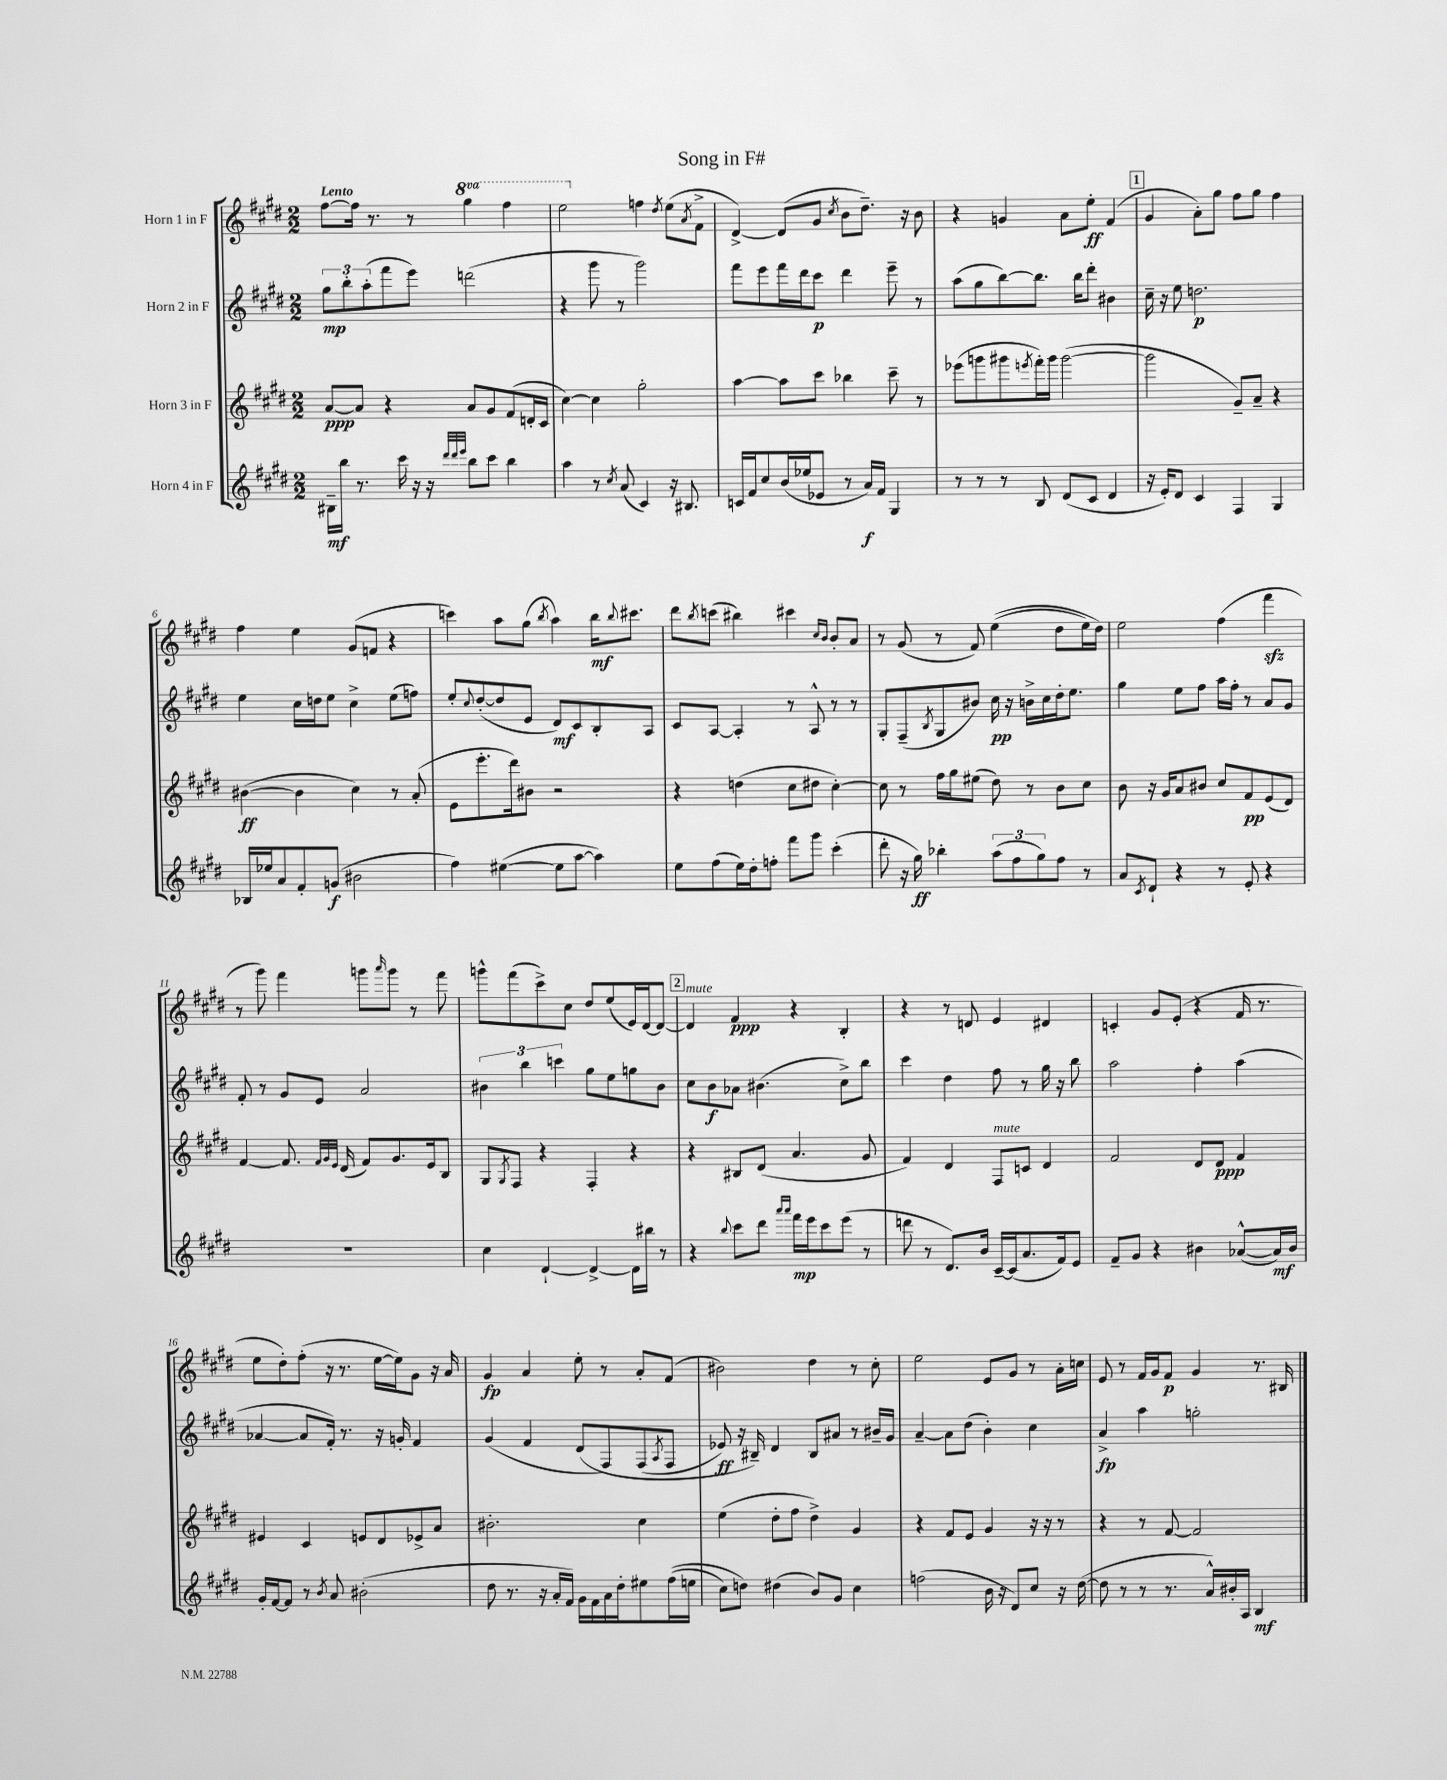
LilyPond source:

\header { title = "Song in F#" }
<<
\new StaffGroup <<
\new Staff = "s0" \with { instrumentName = "Horn 1 in F" } {
    \clef treble \key e \major \numericTimeSignature \time 2/2 \set Staff.ottavationMarkups = #ottavation-simple-ordinals \tempo "Lento"
    fis''8~ fis''16 r8. r8 \ottava #1 gis'''4 fis'''4 |
    e'''2 \ottava #0 f''4 \acciaccatura { dis''8 } e''8( \acciaccatura { a'8 } fis'8-> |
    dis'4~->) dis'8( gis'8 \acciaccatura { cis''8 } b'8 dis''8.--) r16 b'8 |
    r4 g'4 a'8 e''8-.\ff fis'4( |
    \mark \markup { \box "1" } gis'4 a'8-.) gis''8 fis''8 gis''8 fis''4 |
    fis''4 e''4 gis'8( f'8 r4 |
    c'''4) a''8 gis''8( \acciaccatura { b''8 } a''4) b''16\mf \appoggiatura { b''8 } cis'''8. |
    dis'''8 \acciaccatura { b''8 } c'''8( bis''4) cis'''4 \grace { cis''16 b'16 } b'8-. a'8 |
    r8 gis'8( r8 fis'8) e''4(\( dis''8 e''16) dis''16\) |
    e''2 fis''4( fis'''4\sfz |
    r8 gis'''8) fis'''4 g'''8 \grace { a'''16 } g'''8 r8 fis'''8 |
    g'''8-^ fis'''8( cis'''8->) cis''8 dis''8 e''8( e'16) dis'16~ dis'8~ |
    \mark \markup { \box "2" } dis'4^\markup { \italic "mute" } fis'4\ppp r4 b4-. |
    r4 r8 d'8 e'4 dis'4 |
    c'4-. gis'8 e'8-.( r4 fis'16 r8. |
    e''8 dis''8-.) fis''8-.( r16 r8. e''16~ e''16) gis'8 r16 a'16 |
    gis'4\fp a'4 e''8-. r8 a'8-. fis'8( |
    bis'2) dis''4 r8 cis''8-. |
    e''2 e'8 gis'8 r8 a'16-. c''16 |
    e'8 r8 fis'16 gis'16 fis'8\p gis'4 r8. bis16 \bar "|." |
}
\new Staff = "s1" \with { instrumentName = "Horn 2 in F" } {
    \clef treble \key e \major \numericTimeSignature \time 2/2
    \tuplet 3/2 { gis''8\mp b''8-. a''8-.( } fis'''8 e'''8) d'''2( |
    r4 gis'''8 r8 gis'''2) |
    fis'''8 e'''8 fis'''16 dis'''16 cis'''8\p dis'''4 e'''8-- r8 |
    a''8( gis''8 b''8~) b''8. b''16 dis'''8-. bis'4 |
    \mark \markup { \box "1" } cis''16-- r16 e''8 d''2.\p |
    e''4 cis''16 d''16 e''8 cis''4-> e''8( f''8) |
    e''8-. \appoggiatura { cis''8 } dis''8~-.( dis''8 e'8 dis'8\mf) cis'8 b8-. a8 |
    cis'8 a8~ a4-. r8 a8-^ r8 r8 |
    gis8-. fis8--( \acciaccatura { b8 } gis8 bis'8) cis''16\pp r16 b'16-> cis''16 dis''16-. e''8. |
    gis''4 e''8 fis''8 a''16 fis''16-. r8 a'8 gis'8 |
    fis'8-. r8 gis'8 e'8 a'2 |
    \tuplet 3/2 { bis'4 b''4 c'''4 } gis''8 e''8 g''8 bis'8 |
    \mark \markup { \box "2" } cis''8 b'8\f aes'8 bis'4.( cis''8->) b''8 |
    cis'''4 dis''4 fis''8 r8 gis''16 r16 b''8 |
    a''2 fis''4-. a''4( |
    aes'4~ aes'8 fis'16-.) r8. r16 g'16-. fis'4 |
    gis'4( fis'4 dis'8\( fis8) fis8( \acciaccatura { a8 } fis8 |
    ees'8\ff) r16 bis16--\) dis'4 bis8 ais'8 r8 bis'16-- gis'16 |
    a'4~-- a'8 dis''8( b'4-.) cis''4 |
    a'4->\fp a''4 g''2-. \bar "|." |
}
\new Staff = "s2" \with { instrumentName = "Horn 3 in F" } {
    \clef treble \key e \major \numericTimeSignature \time 2/2
    a'8~\ppp a'8 r4 a'8 gis'8 fis'8( d'16-. cis'16 |
    cis''4~) cis''4 gis''2-. |
    a''4~ a''8 cis'''8 bes''4 cis'''8-- r8 |
    ees'''8( g'''8 gis'''8 \acciaccatura { e'''8 } fis'''16-.) gis'''16 gis'''2~( |
    \mark \markup { \box "1" } gis'''2 gis'8--) a'8-- r4 |
    bis'4~\ff( bis'4 cis''4) r8 a'8-.( |
    e'8 e'''8.-. dis'''16) bis'8 r2 |
    r4 d''4( cis''8 dis''8 cis''4~-.) |
    cis''8 r8 fis''16 gis''16 eis''8( dis''8) r8 b'8 cis''8 |
    b'8 r16 gis'16 a'8 bis'8 cis''8 fis'8\pp e'8( dis'8) |
    fis'4~ fis'8. \grace { fis'32 gis'32 e'32 } dis'16( fis'8) gis'8. e'16 b8 |
    gis8 \acciaccatura { gis8 } fis8 r4 fis4-. r4 |
    \mark \markup { \box "2" } r4 bis8 dis'8( a'4. gis'8 |
    fis'4) dis'4 fis8^\markup { \italic "mute" } c'8 dis'4 |
    fis'2 dis'8 dis'8\ppp fis'4 |
    eis'4 cis'4 e'8 dis'8 ees'8-> a'8 |
    bis'2.-. cis''4 |
    e''4( dis''8-. fis''8 dis''4->) gis'4 |
    r4 fis'8 e'8 gis'4 r16 r16 r8 |
    r4 r8 fis'8~ fis'2 \bar "|." |
}
\new Staff = "s3" \with { instrumentName = "Horn 4 in F" } {
    \clef treble \key e \major \numericTimeSignature \time 2/2
    bis16--\mf b''16 r8. cis'''16 r16 r16 \grace { dis'''32 dis'''32 e'''32 } b''8 cis'''8 b''4 |
    a''4 r8 \acciaccatura { cis''8 } a'8( cis'4) r16 bis8. |
    c'16 fis'16 cis''8 b'16( ees''16 ees'8 r8 a'16\f) fis'16 gis4 |
    r8 r8 r8 b8 dis'8( cis'8 dis'4 |
    \mark \markup { \box "1" } r16 e'16-.) dis'8 cis'4 fis4 gis4 |
    bes16 ees''16 a'8 fis'8-. g'8\f( bis'2 |
    fis''4) eis''4~( eis''8 a''8~ a''4) |
    e''8 fis''8( e''16) dis''16-. f''8-. fis'''8 gis'''8 cis'''4-.( |
    dis'''8-. r16 gis''16\ff) bes''4-. \tuplet 3/2 { a''8( fis''8 gis''8) } fis''8 r8 |
    a'8 \acciaccatura { cis'8 } dis'8-! r4 r8 e'8-. r4 |
    R1 |
    cis''4 dis'4~-! dis'4~-> dis'16 bis''16 r8 |
    \mark \markup { \box "2" } r4 \appoggiatura { b''8 } cis'''8 dis'''8 \grace { a'''16 a'''16 } fis'''16\mp e'''16 cis'''8 e'''8( r8 |
    d'''8 r8 dis'8.) b'16 cis'16~-- cis'16( a'8. fis'16) e'8 |
    fis'8-- gis'8 r4 bis'4 aes'8~-^( aes'16\mf) bis'16 |
    gis'16-. fis'16~ fis'8 r8 \acciaccatura { b'8 } a'8 bis'2-.( |
    dis''8 r8. r16 a'16-. fis'16) gis'16 fis'16 a'16 dis''16-. eis''8 fis''16(\( e''16 |
    cis''8) d''8\) dis''4( b'8) gis'8 cis''4 |
    f''2( b'16 r16 dis'8) cis''8 r16 dis''16~( |
    dis''8 r8 r8 r8. a'16-^) bis'16-. a16 b4\mf \bar "|." |
}
>>
>>
